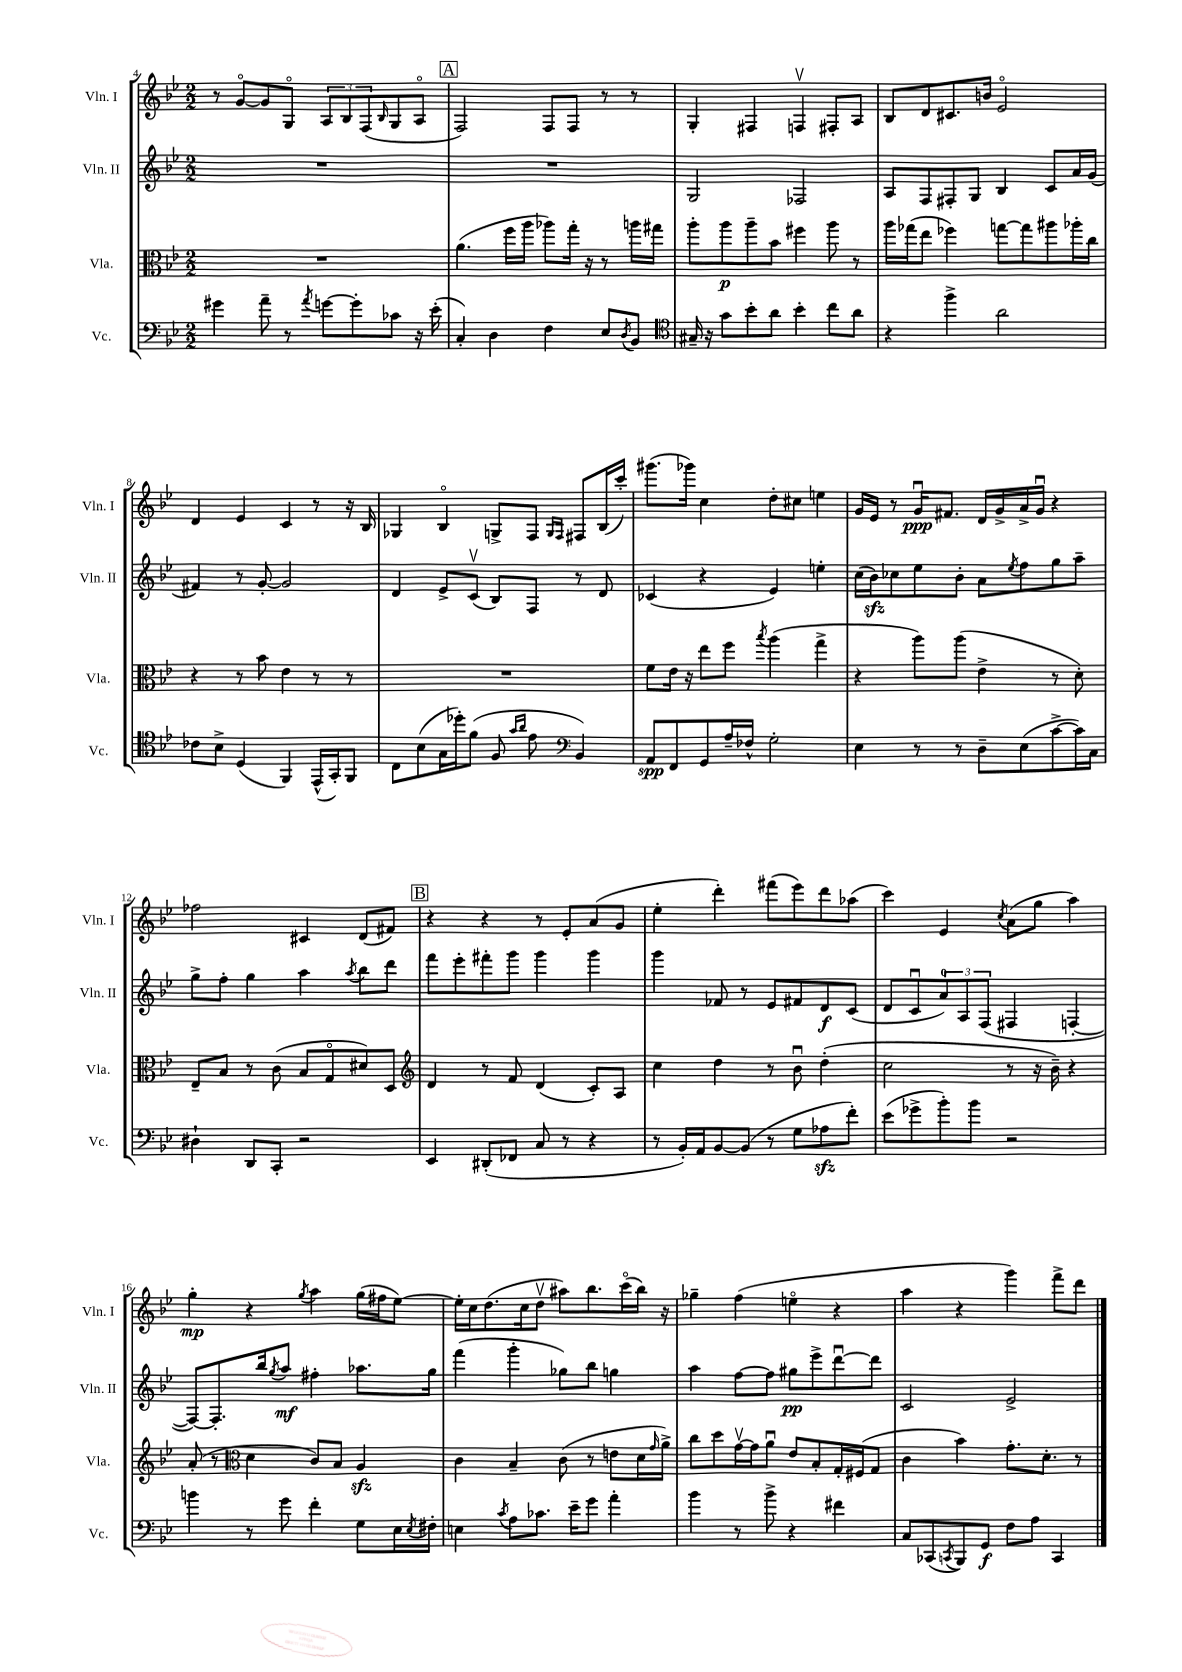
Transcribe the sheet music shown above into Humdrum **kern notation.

**kern	**dynam	**kern	**dynam	**kern	**dynam	**kern	**dynam
*part4	*part4	*part3	*part3	*part2	*part2	*part1	*part1
*staff4	*staff4	*staff3	*staff3	*staff2	*staff2	*staff1	*staff1
*I"Vc.	*	*I"Vla.	*	*I"Vln. II	*	*I"Vln. I	*
*I'Vc.	*	*I'Vla.	*	*I'Vln. II	*	*I'Vln. I	*
*clefF4	*	*clefC3	*	*clefG2	*	*clefG2	*
*k[b-e-]	*	*k[b-e-]	*	*k[b-e-]	*	*k[b-e-]	*
*M2/2	*	*M2/2	*	*M2/2	*	*M2/2	*
=4	=4	=4	=4	=4	=4	=4	=4
4g#X\	.	1r	.	1r	.	8r	.
.	.	.	.	.	.	[8g/L	.
8a~\	.	.	.	.	.	8g/]	.
8r	.	.	.	.	.	8G/J	.
8qa/	.	.	.	.	.	.	.
[8gn\L	.	.	.	.	.	12A/L	.
.	.	.	.	.	.	12B-/	.
8g'\]	.	.	.	.	.	.	.
.	.	.	.	.	.	(12F/	.
.	.	.	.	.	.	16qqB-/	.
8c-X\J	.	.	.	.	.	8G/	.
16r	.	.	.	.	.	8A/J	.
(16e-'\	.	.	.	.	.	.	.
!!LO:REH:place=s1:t=A
=5	=5	=5	=5	=5	=5	=5	=5
4C'/)	.	(4.a\	.	1r	.	2F/)	.
4D\	.	.	.	.	.	.	.
.	.	16ff\LL	.	.	.	.	.
.	.	16aa\JJ	.	.	.	.	.
4F\	.	8aa-X\L)	.	.	.	8F/L	.
.	.	16gg'\Jk	.	.	.	8F/J	.
.	.	16r	.	.	.	.	.
8E-/L	.	8r	.	.	.	8r	.
8qD/	.	.	.	.	.	.	.
8BB-/J	.	16aan\LL	.	.	.	8r	.
.	.	16gg#X\JJ	.	.	.	.	.
=6	=6	=6	=6	=6	=6	=6	=6
*clefC4	*	*	*	*	*	*	*
16G#X~/	.	8aa'\L	.	2G/	.	4G'/	.
16r	.	.	.	.	.	.	.
8g\L	.	8aa\	p	.	.	.	.
8b-'\	.	8aa~\	.	.	.	4F#X/	.
8a\J	.	8b-\J	.	.	.	.	.
4b-'\	.	4ff#X\	.	2F-X/	.	4Fnv/	.
8cc\L	.	8aa\	.	.	.	8F#X'/L	.
8a\J	.	8r	.	.	.	8A/J	.
=7	=7	=7	=7	=7	=7	=7	=7
4r	.	16aa\LL	.	8A/L	.	8B-/L	.
.	.	(16gg-X\J	.	.	.	.	.
.	.	8ee-\J	.	8F/	.	8d/	.
4ff^\	.	4ff-X\)	.	8F#X'/	.	8.c#X/	.
.	.	.	.	8G/J	.	.	.
.	.	.	.	.	.	16bn/Jk	.
2a\	.	[8ggn\L	.	4B-/	.	2e-/	.
.	.	8gg\]	.	.	.	.	.
.	.	8aa#X\	.	8c/L	.	.	.
.	.	16aa-X'\L	.	16a/L	.	.	.
.	.	16cc\JJ	.	(16g/JJ	.	.	.
!!LO:LB:g=z
=8	=8	=8	=8	=8	=8	=8	=8
8c-X\L	.	4r	.	4f#X/)	.	4d/	.
8B-^\J	.	.	.	.	.	.	.
(4D/	.	8r	.	8r	.	4e-/	.
.	.	8b-\	.	[8g'/	.	.	.
4FF/)	.	4e-\	.	2g/]	.	4c/	.
(16EE-^^/LL	.	8r	.	.	.	8r	.
16GG'/J)	.	.	.	.	.	.	.
8FF/J	.	8r	.	.	.	16r	.
.	.	.	.	.	.	16B-/	.
=9	=9	=9	=9	=9	=9	=9	=9
8C\L	.	1r	.	4d/	.	4G-X/	.
(8B-\	.	.	.	.	.	.	.
16G\L	.	.	.	8e-^/L	.	4B-/	.
16dd-X'\J)	.	.	.	.	.	.	.
(8f\J	.	.	.	(8cv/J	.	.	.
8F/	.	.	.	8B-/L)	.	8Gn^/L	.
16qqg/LL	.	.	.	.	.	.	.
16qqa/JJ	.	.	.	.	.	.	.
8e-\	.	.	.	8F/J	.	8F/J	.
*clefF4	*	*	*	*	*	*	*
.	.	.	.	.	.	16qqG/LL	.
.	.	.	.	.	.	16qqF/JJ	.
4BB-/)	.	.	.	8r	.	8F#X/L	.
.	.	.	.	8d/	.	(16B-/L	.
.	.	.	.	.	.	16ccc'/JJ)	.
=10	=10	=10	=10	=10	=10	=10	=10
8AA/L	spp	8f\L	.	(4c-X/	.	(8.ggg#X\L	.
8FF/	.	16e-\Jk	.	.	.	.	.
.	.	16r	.	.	.	16ggg-X\Jk)	.
8GG/	.	8ee-\L	.	4r	.	4cc\	.
16A~/L	.	8ff\J	.	.	.	.	.
16F-X^^/JJ	.	.	.	.	.	.	.
.	.	8qbb-/	.	.	.	.	.
2G'\	.	(4aa\	.	4e-/)	.	8dd'\L	.
.	.	.	.	.	.	8cc#X\J	.
.	.	4gg^\	.	4een'\	.	4een\	.
=11	=11	=11	=11	=11	=11	=11	=11
4E-\	.	4r	.	(16cc\LL	.	16g/LL	.
.	.	.	.	16b-zz\J)	.	16e-/JJ	.
.	.	.	.	8cc-X\	.	8r	.
8r	.	8aa\L)	.	8ee-\	.	16gu/KL	ppp
.	.	.	.	.	.	8.f#X/J	.
8r	.	(8aa\J	.	8b-'\J	.	.	.
8D~\L	.	4e-^\	.	8a\L	.	16d/LL	.
.	.	.	.	.	.	16g^/	.
.	.	.	.	8qee-/	.	.	.
(8E-\	.	.	.	8ff\	.	16a^/	.
.	.	.	.	.	.	16gu/JJ	.
[8c^\	.	8r	.	8gg\	.	4r	.
16c\L])	.	8d'\)	.	8aa~\J	.	.	.
16C\JJ	.	.	.	.	.	.	.
!!LO:LB:g=z
=12	=12	=12	=12	=12	=12	=12	=12
4D#X`\	.	8E-~/L	.	8gg^\L	.	2ff-X\	.
.	.	8B-/J	.	8ff'\J	.	.	.
8DD/L	.	8r	.	4gg\	.	.	.
8CC'/J	.	(8c\	.	.	.	.	.
2r	.	8B-/L	.	4aa\	.	4c#X/	.
.	.	8G/	.	.	.	.	.
.	.	.	.	8qaa/	.	.	.
.	.	8d#X/)	.	8bb-\L	.	(8d/L	.
.	.	8D/J	.	8ddd\J	.	8f#X/J)	.
!!LO:REH:place=s1:t=B
=13	=13	=13	=13	=13	=13	=13	=13
*	*	*clefG2	*	*	*	*	*
4EE-/	.	4d/	.	8fff\L	.	4r	.
.	.	.	.	8eee-'\	.	.	.
(8DD#X'/L	.	8r	.	8fff#X'\	.	4r	.
8FF-X/J	.	8f/	.	8ggg\J	.	.	.
8C/	.	(4d/	.	4ggg\	.	8r	.
8r	.	.	.	.	.	8e-'/L	.
4r	.	8c'/L)	.	4ggg\	.	(8a/	.
.	.	8A/J	.	.	.	8g/J	.
=14	=14	=14	=14	=14	=14	=14	=14
8r	.	4cc\	.	4ggg\	.	4ee-'\	.
16BB-'/LL)	.	.	.	.	.	.	.
16AA/J	.	.	.	.	.	.	.
[8BB-/	.	4dd\	.	8f-X/	.	4ddd'\)	.
(8BB-/J]	.	.	.	8r	.	.	.
8r	.	8r	.	8e-/L	.	(8fff#X\L	.
8G\L	.	8b-u\	.	8f#X/	.	8eee-\)	.
8A-Xzz\	.	(4dd'\	.	8d/	f	8ddd\	.
8f'\J)	.	.	.	(8c/J	.	(8aa-X\J	.
=15	=15	=15	=15	=15	=15	=15	=15
(8e-\L	.	2cc\	.	8d/L	.	4ccc\)	.
8g-X^\	.	.	.	8cu/	.	.	.
8b-'\)	.	.	.	12a/)	.	4e-/	.
.	.	.	.	12A/	.	.	.
8b-\J	.	.	.	.	.	.	.
.	.	.	.	(12F/J	.	.	.
.	.	.	.	.	.	8qcc/	.
2r	.	8r	.	4F#X/	.	(8a\L	.
.	.	16r	.	.	.	8gg\J	.
.	.	16b-~\)	.	.	.	.	.
.	.	4r	.	[4Fn'/	.	4aa\)	.
!!LO:LB:g=z
=16	=16	=16	=16	=16	=16	=16	=16
4bn\	.	(8a'/	.	8F/L_)	.	4gg'\	mp
.	.	8r	.	8.F'/]	.	.	.
*	*	*clefC3	*	*	*	*	*
8r	.	4d\	.	.	.	4r	.
.	.	.	.	16bb-/k	.	.	.
.	.	.	.	8qgg/	.	.	.
8g\	.	.	.	8aa/J	mf	.	.
.	.	.	.	.	.	8qgg/	.
4f'\	.	8c/L)	.	4ff#X'\	.	4aa\	.
.	.	8B-/J	.	.	.	.	.
8G\L	.	4Azz/	.	8.aa-X\L	.	(16gg\LL	.
.	.	.	.	.	.	16ff#X\J	.
16E-\L	.	.	.	.	.	[8ee-\J)	.
8qE-/	.	.	.	.	.	.	.
16F#X'\JJ	.	.	.	16gg\Jk	.	.	.
=17	=17	=17	=17	=17	=17	=17	=17
4En\	.	4c\	.	(4fff\	.	16ee-'\LL]	.
.	.	.	.	.	.	16cc\J	.
.	.	.	.	.	.	(8.dd\	.
8qc/	.	.	.	.	.	.	.
8A\L	.	4B-~/	.	4ggg'\	.	.	.
.	.	.	.	.	.	16cc\k	.
8.c-X\J	.	.	.	.	.	8ddv\J	.
.	.	(8c\	.	8gg-X\L)	.	8aa#X\L)	.
16e-~\KL	.	.	.	.	.	.	.
8g\J	.	8r	.	8bb-\J	.	8.bb-\	.
4a'\	.	8en\L	.	4ggn\	.	.	.
.	.	.	.	.	.	(16ccc\L	.
.	.	16d\L	.	.	.	16bb-\JJ)	.
.	.	16qqg/	.	.	.	.	.
.	.	16a^\JJ)	.	.	.	16r	.
=18	=18	=18	=18	=18	=18	=18	=18
4b-\	.	8cc\L	.	4aa\	.	4gg-X~\	.
.	.	8dd\	.	.	.	.	.
8r	.	[16gv\L	.	[8ff\L	.	(4ff\	.
.	.	16g\J]	.	.	.	.	.
8b-^\	.	8au\J	.	8ff\J]	.	.	.
4r	.	8e-/L	.	8gg#X\L	pp	4een\	.
.	.	8B-'/	.	8eee-^\	.	.	.
4f#X\	.	16G'/L	.	[8dddu\	.	4r	.
.	.	(16F#X/J	.	.	.	.	.
.	.	8G/J	.	8ddd\J]	.	.	.
=19	=19	=19	=19	=19	=19	=19	=19
8C/L	.	4c\	.	2c/	.	4aa\	.
(8CC-X/	.	.	.	.	.	.	.
8qCCn/	.	.	.	.	.	.	.
8BBB-/)	.	4b-\)	.	.	.	4r	.
8GG/J	f	.	.	.	.	.	.
8F\L	.	8.g'\L	.	2e-^/	.	4ggg\)	.
8A\J	.	.	.	.	.	.	.
.	.	8.d'\J	.	.	.	.	.
4CC/	.	.	.	.	.	8fff^\L	.
.	.	8r	.	.	.	8ddd\J	.
==	==	==	==	==	==	==	==
*-	*-	*-	*-	*-	*-	*-	*-
